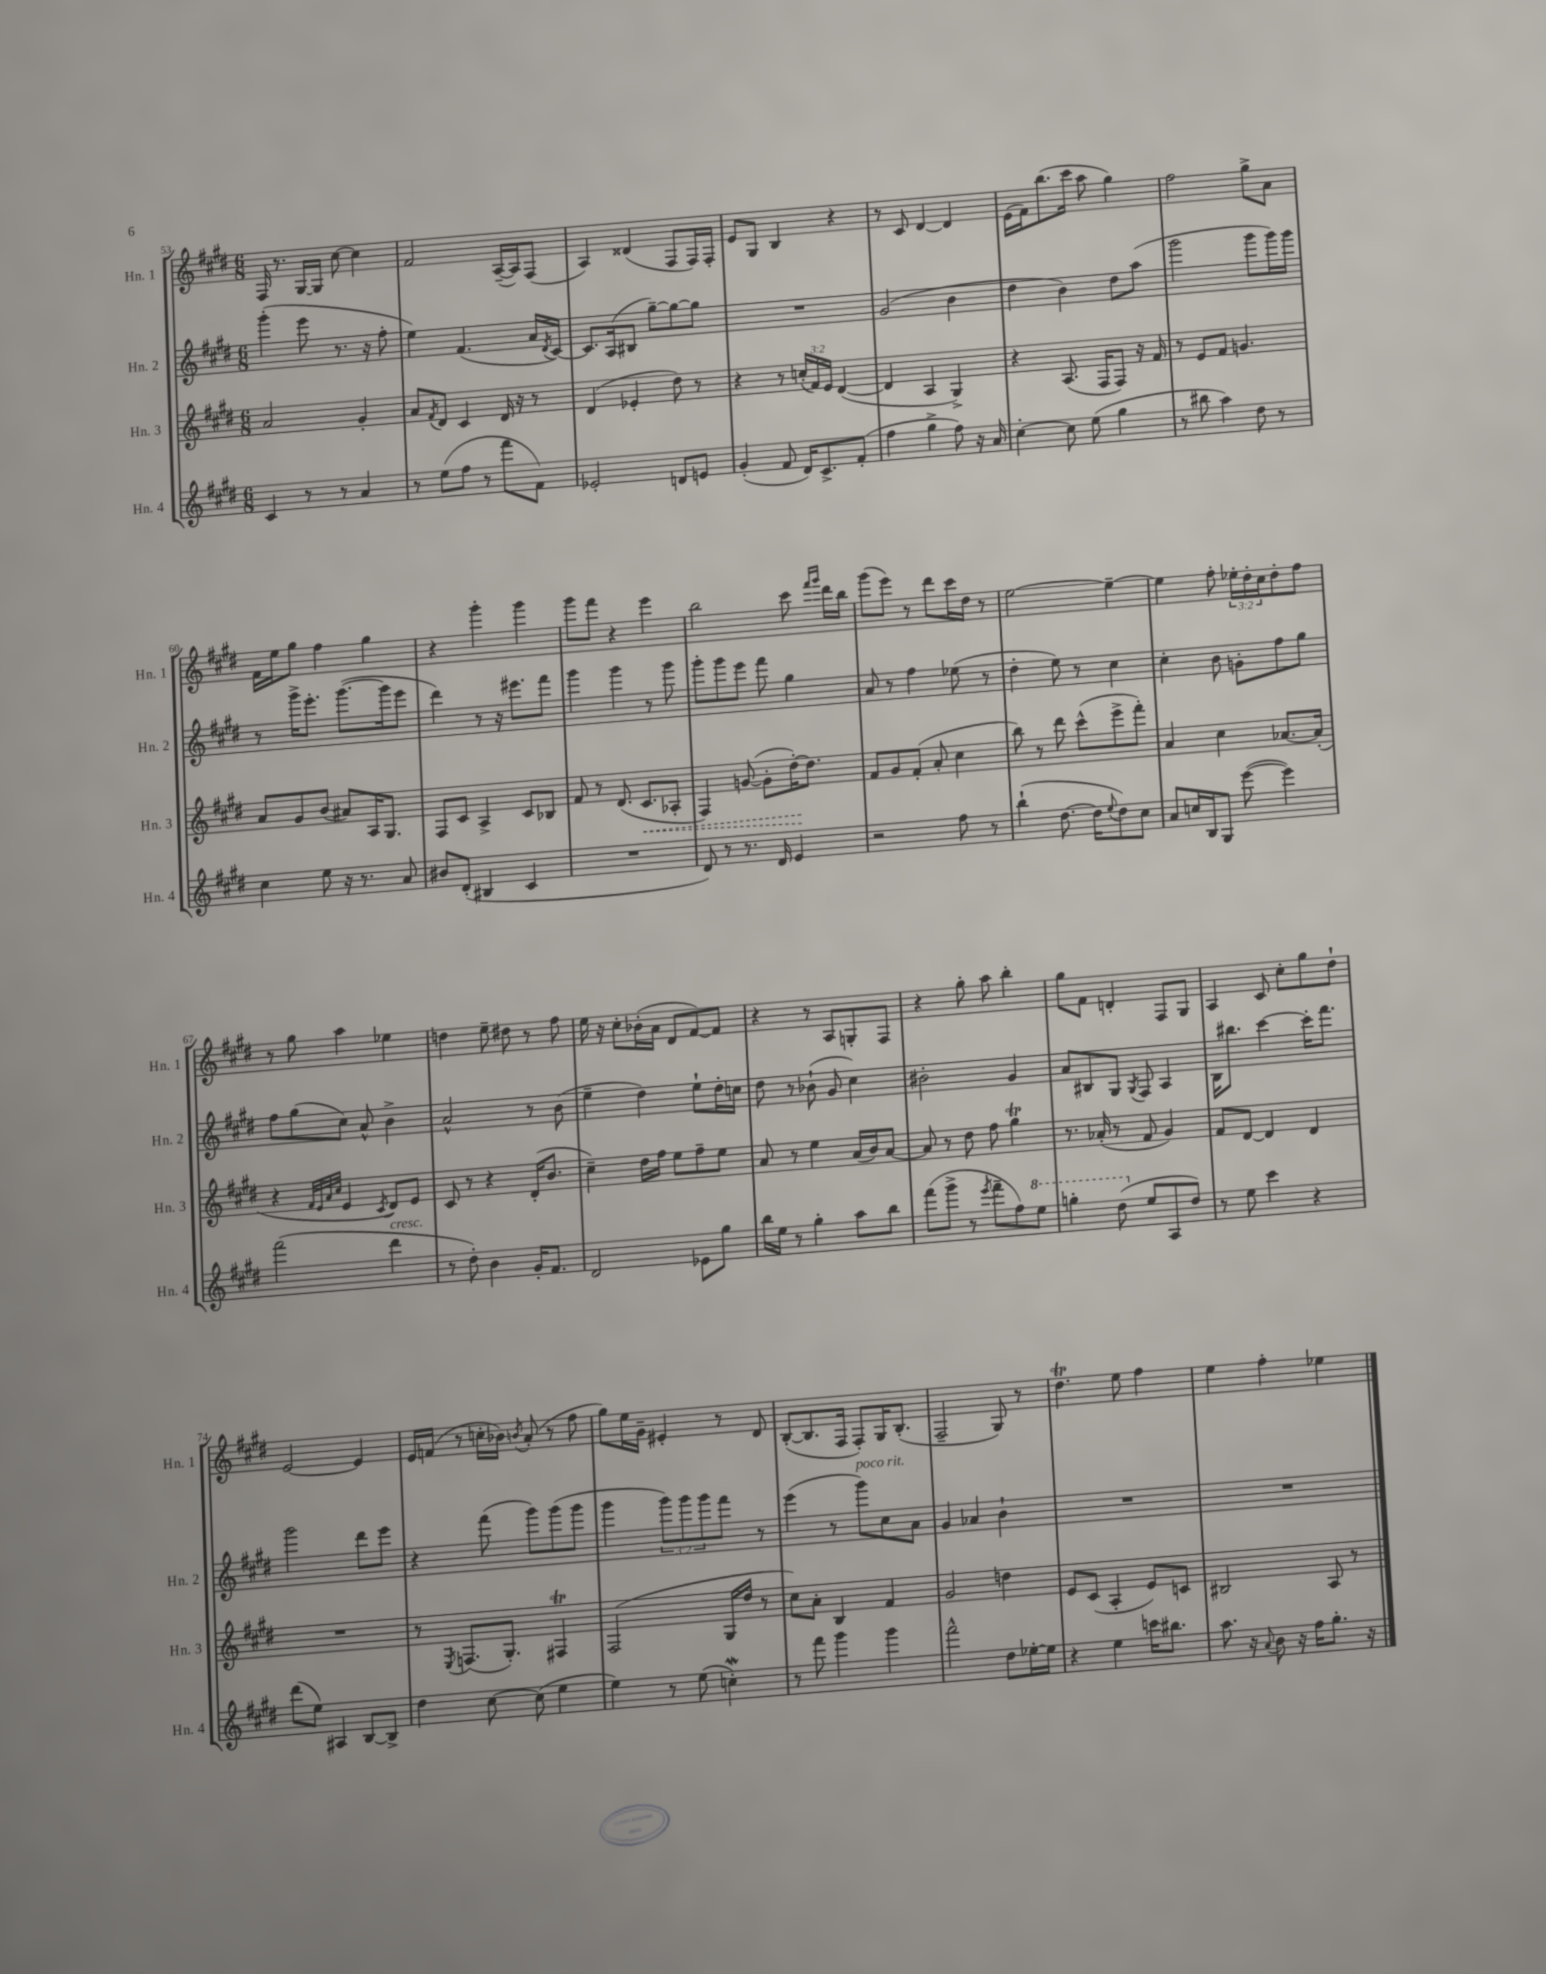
<<
\new StaffGroup <<
\new Staff = "s0" \with { instrumentName = "Hn. 1" shortInstrumentName = "Hn. 1" } {
    \clef treble \key e \major \numericTimeSignature \time 6/8 \override Staff.TupletNumber.text = #tuplet-number::calc-fraction-text
    fis16 r8. gis16~ gis16 cis''8~ cis''4 |
    fis'2 a16~--( a16) fis8( |
    a4) disis'4( fis8 fis16) fis16-. |
    e'8 gis8 b4 r4 |
    r8 cis'8 dis'4~ dis'4 |
    e'16( fis'16) b''8.( cis'''16 a''8 gis''4) |
    fis''2 gis''8-> a'8 |
    fis'16 e''16 gis''8 fis''4 gis''4 |
    r4 gis'''4-. gis'''4 |
    gis'''8 fis'''8 r4 e'''4 |
    b''2 cis'''8 \grace { fis'''16 gis'''16 } dis'''16 b''16 |
    gis'''8( e'''8) r8 dis'''8 cis'''16 dis''16 r8 |
    e''2~ e''4~-- |
    e''4 fis''8-. \tuplet 3/2 { ees''16-. dis''16-. cis''16 } dis''8-. fis''8 |
    r8 gis''8 a''4 ees''4 |
    d''4 e''8-- dis''8 r8 fis''8 |
    e''16 r16 cis''8-. bes'16-.( a'16 dis'8 fis'8~) fis'8 |
    r4 r8 a8 g8-. fis8 |
    r4 gis''8-. a''8 b''4-. |
    gis''8 fis'8 d'4-. fis8 gis8 |
    a4 cis'8 cis''8-. gis''8 dis''8-! |
    e'2~ e'4 |
    e'16 f'16( r8 c''16-. bes'16) \acciaccatura { b'8 } a'8-.( r8 fis''8 |
    gis''8) e''16 gis'16-- eis'4-. r8 dis'8 |
    b8~-.( b8. fis16 fis8-.) gis16 b8.-.( |
    fis2-- gis8) r8 |
    dis''4.\trill e''8 fis''4 |
    e''4 fis''4-. ees''4 \bar "|." |
}
\new Staff = "s1" \with { instrumentName = "Hn. 2" shortInstrumentName = "Hn. 2" } {
    \clef treble \key e \major \numericTimeSignature \time 6/8 \override Staff.TupletNumber.text = #tuplet-number::calc-fraction-text
    gis'''4-.( e'''8 r8. r16 fis''8-. |
    e''4) fis'4.( a'16 \acciaccatura { dis'8 } cis'16~) |
    cis'8. a16( bis8 gis''8~--) gis''8~ gis''8 |
    R2. |
    gis'2( b'4 |
    dis''4 b'4) dis''8 a''8( |
    gis'''2 gis'''8 gis'''16) gis'''16 |
    r8 gis'''16-> e'''8.-. gis'''8.~( gis'''16 e'''8 |
    dis'''4) r8 r16 eis'''8. fis'''8 |
    gis'''4 gis'''4 r8 gis'''8 |
    gis'''8-. gis'''8 e'''8 fis'''8 gis''4 |
    a'8 r8 fis''4 ees''8( r8 |
    dis''4-. e''8) r8 cis''4 |
    cis''4-. b'8 g'8-. fis''8 gis''8 |
    fis''8 gis''8( cis''8) a'8-^ b'4-> |
    a'2-^ r8 b'8( |
    e''4-- dis''4) e''8-! dis''16-. c''16 |
    dis''8 r8 bes'8-!( gis'8 cis''4) |
    bis'2-. gis'4 |
    a'8 bis8 gis8 \acciaccatura { gis8 } fis8 a4 |
    b16 bis''8. cis'''4~ cis'''16-. fis'''8. |
    gis'''2 dis'''8 e'''8 |
    r4 fis'''8( gis'''8) gis'''8( gis'''8 |
    gis'''4 \tuplet 3/2 { gis'''8) gis'''8 gis'''8 } fis'''8 r8 |
    e'''4( r8 gis'''8^\markup { \italic "poco rit." }) cis''8 a'8 |
    gis'4 aes'4 b'4-! |
    R2. |
    R2. \bar "|." |
}
\new Staff = "s2" \with { instrumentName = "Hn. 3" shortInstrumentName = "Hn. 3" } {
    \clef treble \key e \major \numericTimeSignature \time 6/8 \override Staff.TupletNumber.text = #tuplet-number::calc-fraction-text
    a'2 gis'4-. |
    a'8 \acciaccatura { fis'8 } dis'8 cis'4 dis'16 r16 r8 |
    dis'4( ees'4-. dis''8) r8 |
    r4 r8 \tuplet 3/2 { c''16-.( fis'16) e'16 } dis'4~( |
    dis'4 a4 gis4->) |
    r4 a8.( fis16 fis8) r16 fis'16 |
    r8 e'8 fis'8 g'4. |
    a'8 gis'8 b'8( ais'8) a16 gis8. |
    fis8 cis'8 a4-> cis'8 bes8 |
    fis'8 r8 dis'8.( \once \override Hairpin.style = #'dashed-line cis'8.\< aes8-. |
    fis4) g'8~( g'8-. dis''16~-.\!) dis''8. |
    fis'8 gis'8 fis'8-.( a'8-. cis''4 |
    b''8) r8 dis'''8 cis'''8-^( e'''8-> fis'''8-.) |
    a'4 cis''4 aes'8.~ aes'16-.( |
    r4 \grace { fis'32 e'32 a'32 cis''32 } e'4 \acciaccatura { cis'8 } dis'8) e'8 |
    cis'8 r8 r4 dis'16-.( b'8. |
    cis''4--) dis''16 fis''16 e''8 fis''8-- e''8 |
    a'8 r8 e''4 a'16( b'16) a'8~ |
    a'8 r8 dis''8 fis''8 gis''4\trill |
    r8. aes'16-.( r8 fis'8 gis'4) |
    fis'8 dis'8~ dis'4 dis'4 |
    R2. |
    r8 \acciaccatura { e8 } f8.( gis8.-.) fis4\trill |
    fis2( gis16 dis''16 r8 |
    cis''8) a'8-. b4 fis'4 |
    gis'2 d''4 |
    e'8 cis'8( a4-. e'8) c'8 |
    bis2 a8 r8 \bar "|." |
}
\new Staff = "s3" \with { instrumentName = "Hn. 4" shortInstrumentName = "Hn. 4" } {
    \clef treble \key e \major \numericTimeSignature \time 6/8
    cis'4 r8 r8 a'4 |
    r8 e''8( fis''8 r8 fis'''8 fis'8) |
    ees'2-. d'8 e'8 |
    gis'4-.( fis'8 dis'16) cis'8.-> fis'8-.( |
    fis''4 gis''4-> fis''8) r16 a'16 |
    cis''4~-. cis''8 e''8( gis''4 |
    r8 bis''8 a''4) dis''8 r8 |
    cis''4 e''8 r16 r8. a'8 |
    bis'8 dis'8-.( bis4 cis'4 |
    R2. |
    dis'8) r8 r8. dis'16 e'4 |
    r2 fis''8 r8 |
    b''4-!( dis''8.~ dis''16 \appoggiatura { e''8 } dis''8) cis''8 |
    a'8 c''16 b16 gis8 e'''8~( e'''4) |
    fis'''2( dis'''4^\markup { \italic "cresc." } |
    r8 dis''8-.) b'4 gis'16-. fis'8. |
    dis'2 ees'8 gis''8 |
    b''16 e''16 r8 gis''4-. a''8 b''8 |
    fis'''8( gis'''8-> r8 \acciaccatura { e'''8 } fis'''8-- fis''8) \ottava #1 e'''8 |
    g'''4-. dis'''8( \ottava #0 e''8 a8 dis''8) |
    r8 e''8 cis'''4 r4 |
    dis'''8( e''8) ais4 b8~ b8-> |
    dis''4 cis''8~ cis''8( e''4 |
    e''4) r8 e''8( c''4-.\mordent) |
    r8 fis'''8 gis'''4 gis'''4 |
    fis'''2-^ dis''8 ees''16~-. ees''16 |
    r4 e''4 c'''16 bis''8. |
    a''8. r16 \appoggiatura { a'8 } b'8 r16 fis''16 gis''8.-. r16 \bar "|." |
}
>>
>>
\layout { \context { \Score currentBarNumber = #53 } }
